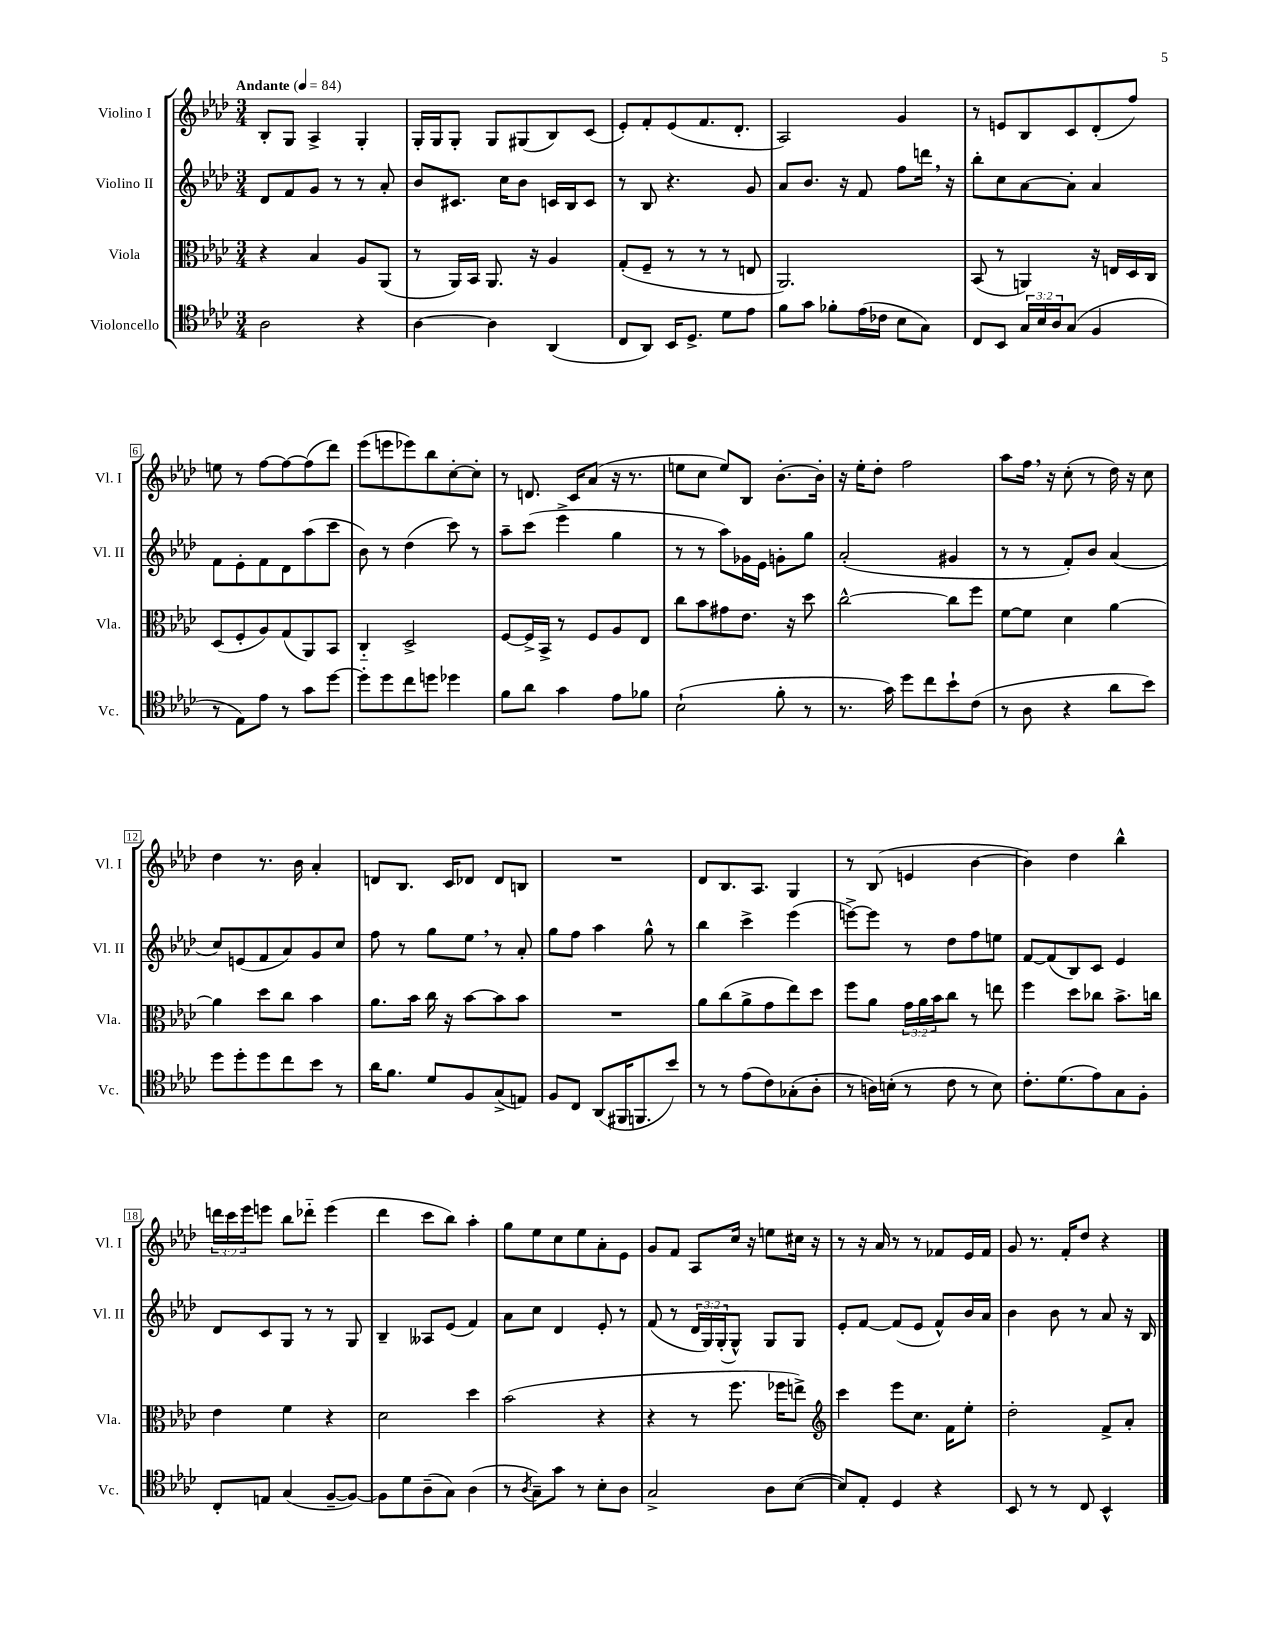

**kern	**kern	**kern	**kern
*part4	*part3	*part2	*part1
*staff4	*staff3	*staff2	*staff1
*I"Violoncello	*I"Viola	*I"Violino II	*I"Violino I
*I'Vc.	*I'Vla.	*I'Vl. II	*I'Vl. I
*clefC4	*clefC3	*clefG2	*clefG2
*k[b-e-a-d-]	*k[b-e-a-d-]	*k[b-e-a-d-]	*k[b-e-a-d-]
*M3/4	*M3/4	*M3/4	*M3/4
*MM84	*MM84	*MM84	*MM84
=1	=1	=1	=1
!	!	!	!LO:TX:a:B:t=Andante
2A-\	4r	8d-/L	8B-'/L
.	.	8f/	8G/J
.	4B-/	8g/J	4A-^/
.	.	8r	.
4r	8A-/L	8r	4G'/
.	(8AA-/J	8a-'/	.
=2	=2	=2	=2
[4A-\	8r	8b-/L	16G'/LL
.	.	.	16G/J
.	16AA-/LL)	8.c#X/J	8G'/J
.	16BB-/JJ	.	.
4A-\]	8.AA-/	.	8G/L
.	.	16cc\KL	.
.	.	8b-\J	(8G#X/
.	16r	.	.
(4AA-/	4A-/	16cn/LL	8B-/)
.	.	16B-/J	.
.	.	8c/J	(8c/J
=3	=3	=3	=3
8C/L	(8G'/L	8r	8e-'/L)
8AA-/J)	8F~/J	8B-/	8f'/
16BB-/KL	8r	4.r	(8e-/
8.D-^/J	.	.	.
.	8r	.	8.f/
8d-\L	8r	.	.
.	.	.	8.d-'/J
8e-\J	8En/	8g/	.
=4	=4	=4	=4
8f\L	2.AA-/)	8a-/L	2A-/)
8g\J	.	8.b-/J	.
8f-X'\L	.	.	.
.	.	16r	.
(16e-\L	.	8f/	.
16c-X\JJ	.	.	.
8B-\L	.	8ff\L	4g/
8G\J)	.	16dddn,\Jk	.
.	.	16r	.
=5	=5	=5	=5
8C/L	(8BB-/	8bb-'\L	8r
8BB-/J	8r	8cc\	8en/L
24G/LL	4AAn/)	[8a-\	8B-/
24B-/	.	.	.
24A-/J	.	.	.
(8G/J	.	8a-'\J]	8c/
4F/	16r	4a-/	(8d-'/
.	16En/LL	.	.
.	16D-/	.	8ff/J)
.	16C/JJ	.	.
!!LO:LB:g=z
=6	=6	=6	=6
8r	(8D-/L	8f\L	8een\
8E-\L)	8F'/	8e-'\	8r
8e-\J	8A-/)	8f\	[8ff\L
8r	(8G/	8d-\	8ff\_
8g\L	8AA-/)	(8aa-\	(8ff\]
[8dd-\J	8BB-/J	8ccc\J	8ddd-\J)
=7	=7	=7	=7
8dd-'\L]	4C/	8b-\)	(8eee-\L
8dd-\	.	8r	8eeen\
8cc\	2D-^/	(4dd-\	8eee-X\)
8ddn\J	.	.	8bb-\
4dd-X\	.	8ccc\)	[8cc'\
.	.	8r	8cc'\J]
=8	=8	=8	=8
8f\L	[8F/L	8aa-~\L	8r
8a-\J	16F^/L]	(8ccc\J	8.dn/
.	16BB-^/JJ	.	.
4g\	8r	4eee-^\	.
.	.	.	16c/KL
.	8F/L	.	(8a-/J
8e-\L	8A-/	4gg\	16r
.	.	.	8.r
8f-X\J	8E-/J	.	.
=9	=9	=9	=9
(2B-`\	8cc\L	8r	8een\L
.	8b-\	8r	8cc\J
.	8g#X\	8aa-\L)	8ee/L)
.	8.e-\J	16g-X\L	8B-/J
.	.	16e-\JJ	.
8f'\	.	8gn'\L	[8.b-'\L
.	16r	.	.
8r	8dd-\	8gg\J	.
.	.	.	16b-'\Jk]
=10	=10	=10	=10
8.r	[2cc^^\	(2a-'/	16r
.	.	.	16ee-'\KL
.	.	.	8dd-'\J
16g\)	.	.	.
8dd-\L	.	.	2ff\
8cc\	.	.	.
8b-`\	8cc\L]	4g#X/	.
(8c\J	8ff\J	.	.
=11	=11	=11	=11
8r	[8f\L	8r	8aa-\L
8A-\	8f\J]	8r	16ff,\Jk
.	.	.	16r
4r	4d-\	8f'/L)	(8cc'\
.	.	8b-/J	8r
8a-\L	[4a-\	(4a-/	16dd-\)
.	.	.	16r
8b-\J)	.	.	8cc\
!!LO:LB:g=z
=12	=12	=12	=12
8dd-\L	4a-\]	8cc/L)	4dd-\
8dd-'\	.	(8en/	.
8dd-\	8dd-\L	8f/	8.r
8cc\	8cc\J	8a-/)	.
.	.	.	16b-\
8b-\J	4b-\	8g/	4a-'/
8r	.	8cc/J	.
=13	=13	=13	=13
16a-\KL	8.a-\L	8ff\	8dn/L
8.f\J	.	.	.
.	.	8r	8.B-/J
.	16b-\Jk	.	.
8d-/L	16cc\	8gg\L	.
.	16r	.	16c/KL
8F/	[8b-\L	8ee-,\J	8d-X/J
(8G^/	8b-\]	8r	8d-/L
8En/J)	8b-\J	8a-'/	8Bn/J
=14	=14	=14	=14
8F/L	2.r	8gg\L	2.r
8C/J	.	8ff\J	.
(8AA-/L	.	4aa-\	.
16FF#X/K	.	.	.
8.FFn/	.	.	.
.	.	8gg^^\	.
8b-/J)	.	8r	.
=15	=15	=15	=15
8r	8a-\L	4bb-\	8d-/L
8r	(8cc\	.	8.B-/
(8e-\L	8a-^\	4ccc^\	.
.	.	.	8.A-/J
8c\)	8g\	.	.
(8G-X'\	8ee-\)	(4eee-\	4G/
8A-'\J	8dd-\J	.	.
=16	=16	=16	=16
8r	8ff\L	[8eeen^\L)	8r
16An\LL)	8a-\J	8eee\J]	(8B-/
(16Bn'\JJ	.	.	.
8r	24g\LL	8r	4en/
.	24a-\	.	.
.	24b-\J	.	.
8c\	8cc\J	8dd-\L	.
8r	8r	8ff\	[4b-\
8B\)	8een\	8een\J	.
=17	=17	=17	=17
8.c'\L	4ff\	[8f/L	4b-\])
.	.	(8f/]	.
(8.d-\	.	.	.
.	8dd-\L	8B-/)	4dd-\
8e-\)	8cc-X\J	8c/J	.
8G\	8.b-^\L	4e-/	4bb-^^\
8F'\J	.	.	.
.	16ccn\Jk	.	.
!!LO:LB:g=z
=18	=18	=18	=18
8C'/L	4e-\	8d-/L	24dddn\LL
.	.	.	24ccc\
.	.	.	24eee-\J
8En/J	.	8c/	8eeen\J
(4G/	4f\	8G/J	8bb-\L
.	.	8r	8ddd-X\J
[8F~/L	4r	8r	(4eee\
8F/J_)	.	8G/	.
=19	=19	=19	=19
8F\L]	2d-\	4B-~/	4ddd-\
8d-\	.	.	.
(8A-~\	.	8A--X/L	8ccc\L
8G\J)	.	(8e-/J	8bb-\J)
(4A-\	4dd-\	4f/)	4aa-'\
=20	=20	=20	=20
8r	(2b-\	8a-\L	8gg\L
8qA-/	.	.	.
8G~\L)	.	8cc\J	8ee-\
8g\J	.	4d-/	8cc\
8r	.	.	8ee-\
8B-'\L	4r	8e-'/	8a-'\
8A-\J	.	8r	8e-\J
=21	=21	=21	=21
2G^/	4r	(8f/	8g/L
.	.	8r	8f/J
.	8r	24d-/LL	8A-/L
.	.	24G/)	.
.	.	(24G'/J	.
.	8.ff\	8G^^/J)	16cc/Jk
.	.	.	16r
8A-\L	.	8G/L	8een\L
.	16ff-X\KL	.	.
([8B-\J	8een^\J)	8G/J	16cc#X\Jk
.	.	.	16r
=22	=22	=22	=22
*	*clefG2	*	*
8B-/L])	4ccc\	8e-'/L	8r
8E-'/J	.	[8f/J	16r
.	.	.	16a-/
4D-/	8eee-\L	(8f/L]	8r
.	8.cc\J	8e-/J	8r
4r	.	8f^^/L)	8f-X/L
.	16f\KL	.	.
.	8ee-'\J	16b-/L	16e-/L
.	.	16a-/JJ	16f-/JJ
=23	=23	=23	=23
8BB-/	2dd-'\	4b-\	8g/
8r	.	.	8.r
8r	.	8b-\	.
.	.	.	16f'/KL
8C/	.	8r	8dd-/J
4BB-^^/	8f^/L	8a-/	4r
.	8a-'/J	16r	.
.	.	16B-/	.
==	==	==	==
*-	*-	*-	*-
